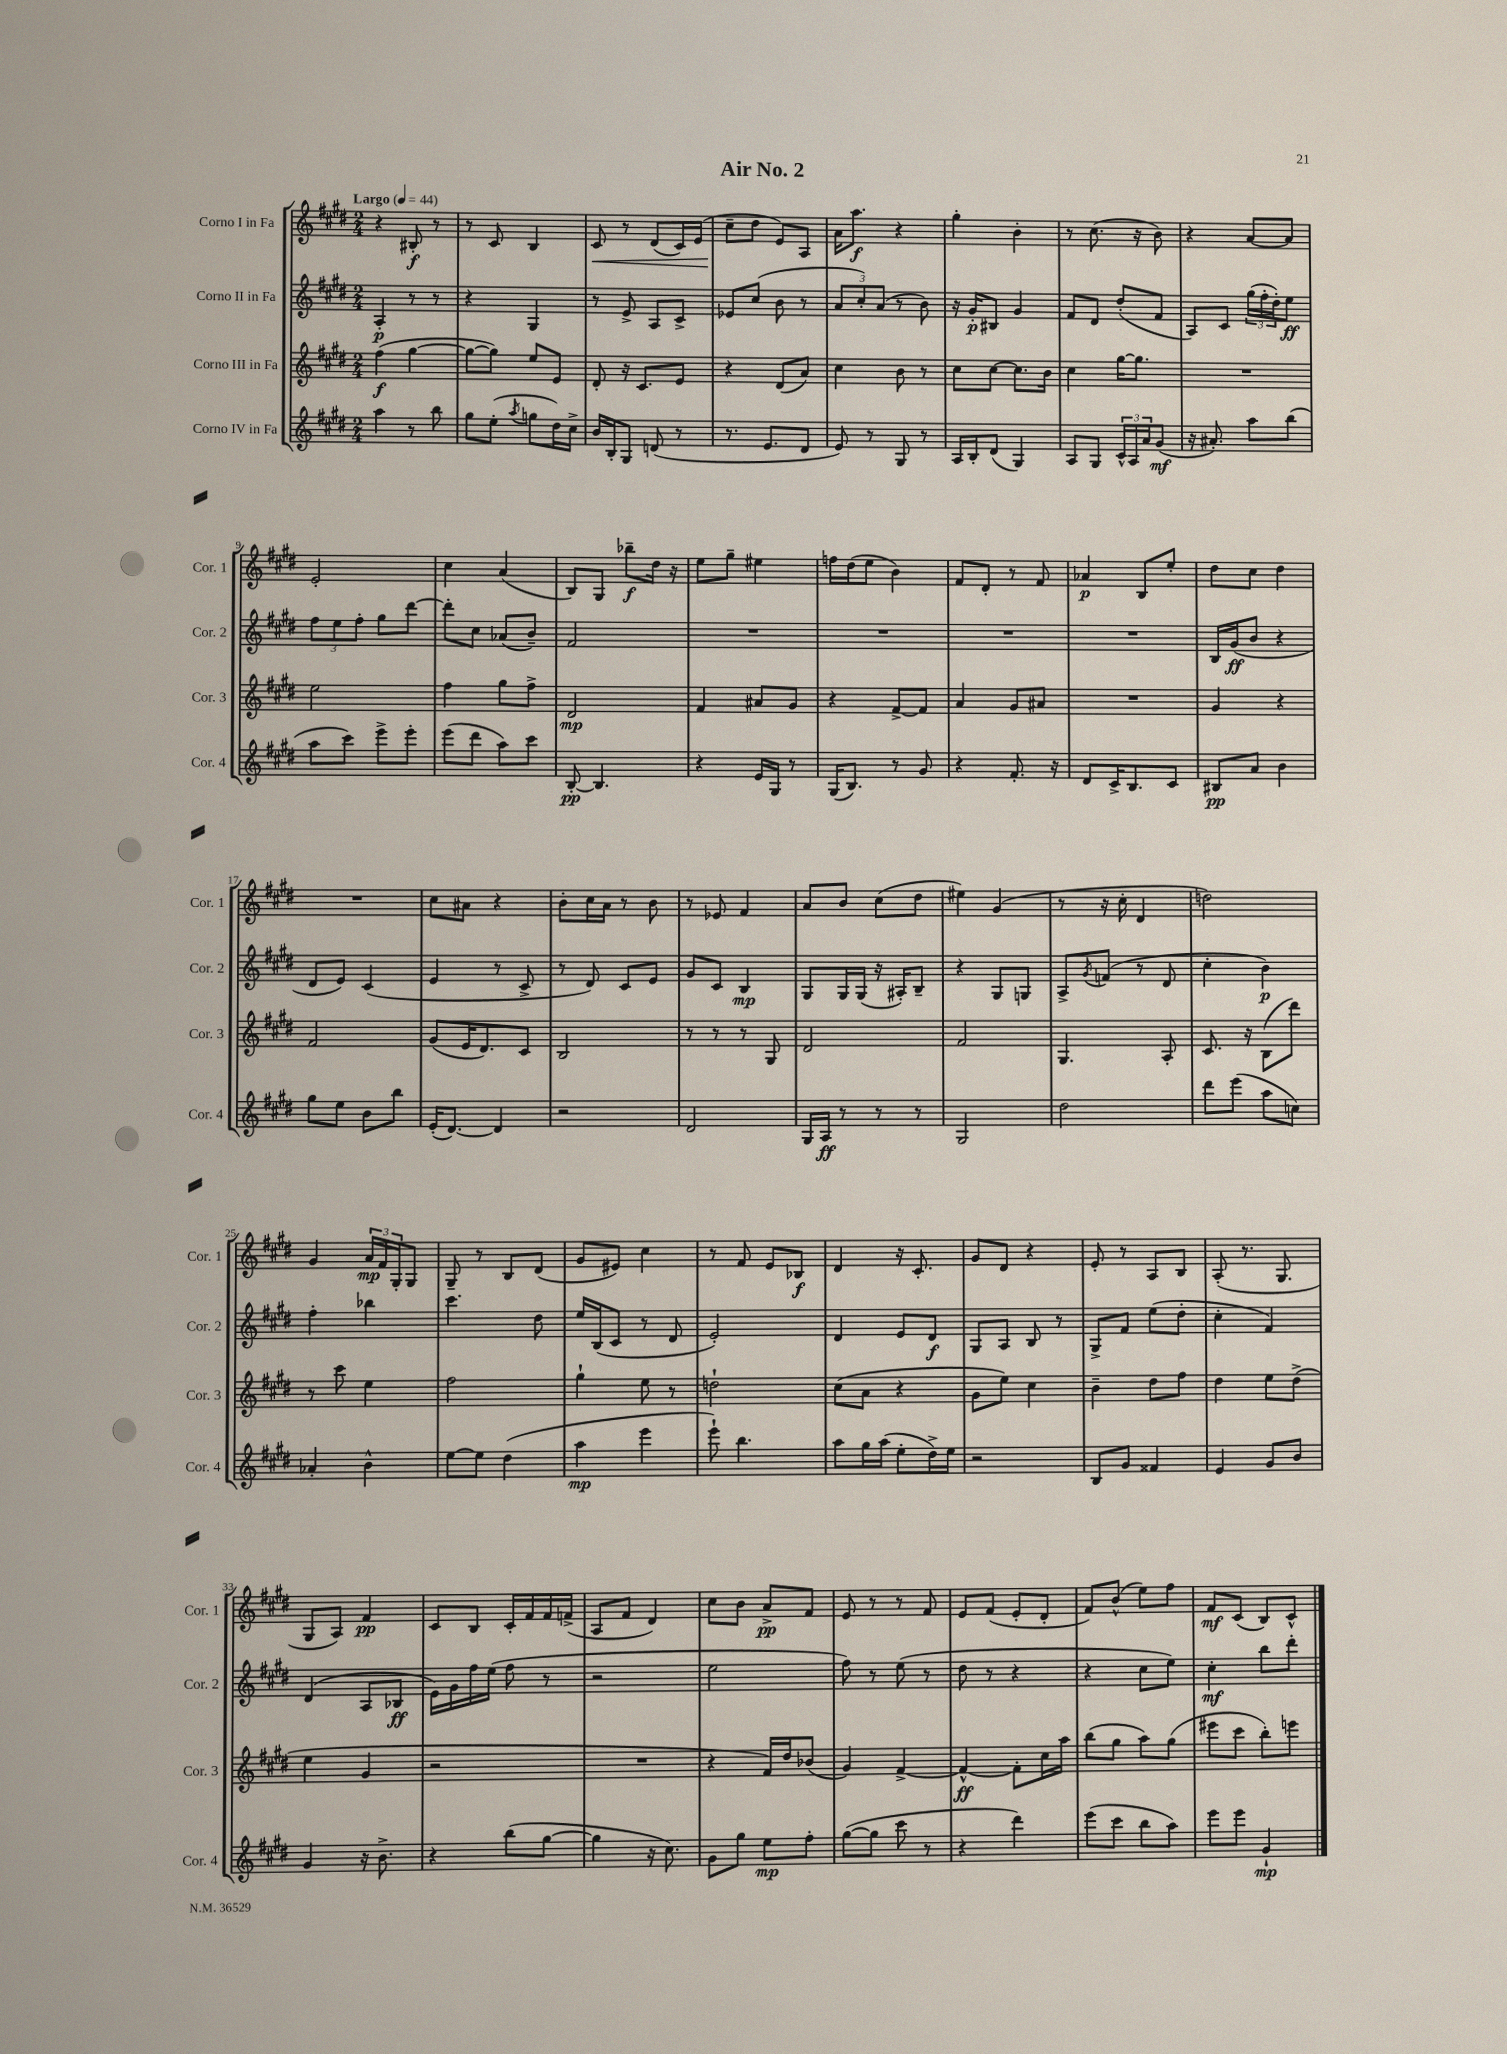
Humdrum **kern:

**kern	**dynam	**kern	**dynam	**kern	**dynam	**kern	**dynam
*part4	*part4	*part3	*part3	*part2	*part2	*part1	*part1
*staff4	*staff4	*staff3	*staff3	*staff2	*staff2	*staff1	*staff1
*I"Corno IV in Fa	*	*I"Corno III in Fa	*	*I"Corno II in Fa	*	*I"Corno I in Fa	*
*I'Cor. 4	*	*I'Cor. 3	*	*I'Cor. 2	*	*I'Cor. 1	*
*clefG2	*	*clefG2	*	*clefG2	*	*clefG2	*
*k[f#c#g#d#]	*	*k[f#c#g#d#]	*	*k[f#c#g#d#]	*	*k[f#c#g#d#]	*
*M2/4	*	*M2/4	*	*M2/4	*	*M2/4	*
*MM44	*	*MM44	*	*MM44	*	*MM44	*
=1	=1	=1	=1	=1	=1	=1	=1
!	!	!	!	!	!	!LO:TX:a:B:t=Largo	!
4aa\	.	(4ff#\	f	4A'/	p	4r	.
8r	.	[4gg#\	.	8r	.	8B#X'/	f
8bb\	.	.	.	8r	.	8r	.
=2	=2	=2	=2	=2	=2	=2	=2
8gg#\L	.	8gg#\L_	.	4r	.	8r	.
(8ee'\J	.	8gg#\J])	.	.	.	8c#/	.
8qaa/	.	.	.	.	.	.	.
8ggn\L	.	8ee/L	.	4G#/	.	4B/	.
16dd#\L)	.	8e/J	.	.	.	.	.
16cc#^\JJ	.	.	.	.	.	.	.
=3	=3	=3	=3	=3	=3	=3	=3
!	!	!	!	!	!	!	!LO:HP:b
16b/LL	.	8d#'/	.	8r	.	8c#/	<
16B'/J	.	.	.	.	.	.	.
8G#/J	.	16r	.	8e^/	.	8r	.
.	.	8.c#/L	.	.	.	.	.
(8dn/	.	.	.	8A/L	.	(8d#/L	.
8r	.	8e/J	.	8c#^/J	.	16c#/L)	.
.	.	.	.	.	.	(16e/JJ	.
=4	=4	=4	=4	=4	=4	=4	=4
8.r	.	4r	.	8e-X/L	.	8cc#~\L	.
.	.	.	.	(8cc#/J	.	8dd#\J	[
8.e/L	.	.	.	.	.	.	.
.	.	(8d#/L	.	8b\	.	8e/L)	.
8d#/J	.	8a/J)	.	8r	.	8A/J	.
=5	=5	=5	=5	=5	=5	=5	=5
8e/)	.	4cc#\	.	12a/L	.	16a\KL	.
.	.	.	.	.	.	8.aa\J	f
.	.	.	.	12cc#'/)	.	.	.
8r	.	.	.	.	.	.	.
.	.	.	.	(12a/J	.	.	.
8G#/	.	8b\	.	8r	.	4r	.
8r	.	8r	.	8b\)	.	.	.
=6	=6	=6	=6	=6	=6	=6	=6
16A/LL	.	8cc#\L	.	16r	.	4gg#'\	.
16B'/J	.	.	.	16g#'/KL	p	.	.
(8d#/J	.	[8cc#\J	.	8B#X/J	.	.	.
4G#/)	.	8.cc#\L]	.	4g#/	.	4b'\	.
.	.	16b\Jk	.	.	.	.	.
=7	=7	=7	=7	=7	=7	=7	=7
8A/L	.	4cc#\	.	8f#/L	.	8r	.
8G#/J	.	.	.	8d#/J	.	(8.cc#\	.
24c#^^/LL	.	[16gg#\KL	.	(8dd#'/L	.	.	.
24A/	.	.	.	.	.	.	.
.	.	8.gg#\J]	.	.	.	16r	.
24a/J	.	.	.	.	.	.	.
(8g#/J	mf	.	.	8f#/J	.	8b\)	.
=8	=8	=8	=8	=8	=8	=8	=8
16r	.	2r	.	8A/L)	.	4r	.
8.a#X'/)	.	.	.	.	.	.	.
.	.	.	.	8c#/J	.	.	.
8aa\L	.	.	.	(24gg#\LL	.	[8a/L	.
.	.	.	.	24ff#'\	.	.	.
.	.	.	.	24dd#'\J)	.	.	.
(8bb\J	.	.	.	8ee\J	ff	8a/J]	.
!!LO:LB:g=z
=9	=9	=9	=9	=9	=9	=9	=9
8aa\L	.	2ee\	.	12ff#\L	.	2e'/	.
.	.	.	.	12ee\	.	.	.
8ccc#\J)	.	.	.	.	.	.	.
.	.	.	.	12ff#'\J	.	.	.
8eee^\L	.	.	.	8gg#\L	.	.	.
8eee'\J	.	.	.	[8ddd#\J	.	.	.
=10	=10	=10	=10	=10	=10	=10	=10
(8eee\L	.	4ff#\	.	8ddd#'\L]	.	4cc#\	.
8ddd#\J	.	.	.	8cc#\J	.	.	.
8aa\L)	.	8gg#\L	.	(8a-X/L	.	(4a/	.
8ccc#\J	.	8ff#^\J	.	8b~/J)	.	.	.
=11	=11	=11	=11	=11	=11	=11	=11
[8B'/	pp	2d#/	mp	2f#/	.	8B/L)	.
4.B/]	.	.	.	.	.	8G#/J	.
.	.	.	.	.	.	8bb-X~\L	f
.	.	.	.	.	.	16dd#\Jk	.
.	.	.	.	.	.	16r	.
=12	=12	=12	=12	=12	=12	=12	=12
4r	.	4f#/	.	2r	.	8ee\L	.
.	.	.	.	.	.	8gg#~\J	.
16e/LL	.	8a#X/L	.	.	.	4ee#X\	.
16G#/JJ	.	.	.	.	.	.	.
8r	.	8g#/J	.	.	.	.	.
=13	=13	=13	=13	=13	=13	=13	=13
(16G#/KL	.	4r	.	2r	.	16ffn\LL	.
8.B/J)	.	.	.	.	.	(16dd#\J	.
.	.	.	.	.	.	8ee\J	.
8r	.	[8f#^/L	.	.	.	4b\)	.
8g#/	.	8f#/J]	.	.	.	.	.
=14	=14	=14	=14	=14	=14	=14	=14
4r	.	4a/	.	2r	.	8f#/L	.
.	.	.	.	.	.	8d#'/J	.
8.f#'/	.	8g#/L	.	.	.	8r	.
.	.	8a#X/J	.	.	.	8f#/	.
16r	.	.	.	.	.	.	.
=15	=15	=15	=15	=15	=15	=15	=15
8d#/L	.	2r	.	2r	.	4a-X/	p
16c#^/K	.	.	.	.	.	.	.
8.B/	.	.	.	.	.	.	.
.	.	.	.	.	.	8B/L	.
8c#/J	.	.	.	.	.	8ee'/J	.
=16	=16	=16	=16	=16	=16	=16	=16
8B#X/L	pp	4g#/	.	16B/LL	.	8dd#\L	.
.	.	.	.	(16g#/J	ff	.	.
8a/J	.	.	.	8b/J	.	8cc#\J	.
4b\	.	4r	.	4r	.	4dd#\	.
!!LO:LB:g=z
=17	=17	=17	=17	=17	=17	=17	=17
8gg#\L	.	2f#/	.	8d#/L	.	2r	.
8ee\J	.	.	.	8e/J)	.	.	.
8b\L	.	.	.	(4c#/	.	.	.
8bb\J	.	.	.	.	.	.	.
=18	=18	=18	=18	=18	=18	=18	=18
(16e'/KL	.	(8g#/L	.	4e/	.	8cc#\L	.
[8.d#/J)	.	.	.	.	.	.	.
.	.	16e/K	.	.	.	8a#X\J	.
.	.	8.d#/)	.	.	.	.	.
4d#/]	.	.	.	8r	.	4r	.
.	.	8c#/J	.	8c#^/	.	.	.
=19	=19	=19	=19	=19	=19	=19	=19
2r	.	2B/	.	8r	.	8b'\L	.
.	.	.	.	8d#/)	.	16cc#\L	.
.	.	.	.	.	.	16a\JJ	.
.	.	.	.	8c#/L	.	8r	.
.	.	.	.	8e/J	.	8b\	.
=20	=20	=20	=20	=20	=20	=20	=20
2d#/	.	8r	.	8g#/L	.	8r	.
.	.	8r	.	8c#/J	.	8e-X/	.
.	.	8r	.	4B/	mp	4f#/	.
.	.	8G#/	.	.	.	.	.
=21	=21	=21	=21	=21	=21	=21	=21
16G#/LL	.	2d#/	.	8G#/L	.	8a/L	.
16A/JJ	ff	.	.	.	.	.	.
8r	.	.	.	16G#/L	.	8b/J	.
.	.	.	.	(16G#/JJ	.	.	.
8r	.	.	.	16r	.	(8cc#\L	.
.	.	.	.	16A#X'/KL)	.	.	.
8r	.	.	.	8B~/J	.	8dd#\J	.
=22	=22	=22	=22	=22	=22	=22	=22
2G#/	.	2f#/	.	4r	.	4ee#X\)	.
.	.	.	.	8G#/L	.	(4g#/	.
.	.	.	.	8Gn/J	.	.	.
=23	=23	=23	=23	=23	=23	=23	=23
2dd#\	.	4.G#/	.	8A^/L	.	8r	.
.	.	.	.	8qg#/	.	.	.
.	.	.	.	(8fn/J	.	16r	.
.	.	.	.	.	.	16cc#'\	.
.	.	.	.	8r	.	4d#/	.
.	.	8A'/	.	8d#/	.	.	.
=24	=24	=24	=24	=24	=24	=24	=24
8ddd#\L	.	8.c#/	.	4cc#'\	.	2ddn\)	.
(8eee\J	.	.	.	.	.	.	.
.	.	16r	.	.	.	.	.
8aa\L	.	(8B\L	.	4b\)	p	.	.
8ccn\J)	.	8ddd#\J)	.	.	.	.	.
!!LO:LB:g=z
=25	=25	=25	=25	=25	=25	=25	=25
4a-X'/	.	8r	.	4ff#'\	.	4g#/	.
.	.	8ccc#\	.	.	.	.	.
4b^^\	.	4ee\	.	4bb-X\	.	24a/LL	mp
.	.	.	.	.	.	24f#/	.
.	.	.	.	.	.	24G#'/J	.
.	.	.	.	.	.	8G#/J	.
=26	=26	=26	=26	=26	=26	=26	=26
[8ee\L	.	2ff#\	.	4.ccc#\	.	8G#~/	.
8ee\J]	.	.	.	.	.	8r	.
(4dd#\	.	.	.	.	.	8B/L	.
.	.	.	.	8dd#\	.	(8d#/J	.
=27	=27	=27	=27	=27	=27	=27	=27
4aa\	mp	4gg#`\	.	16ee/LL	.	8g#/L	.
.	.	.	.	(16B/J	.	.	.
.	.	.	.	8c#/J	.	8e#X/J)	.
4eee\	.	8ee\	.	8r	.	4cc#\	.
.	.	8r	.	8d#/	.	.	.
=28	=28	=28	=28	=28	=28	=28	=28
8eee`\)	.	2ddn`\	.	2e'/)	.	8r	.
4.bb\	.	.	.	.	.	8f#/	.
.	.	.	.	.	.	8e/L	.
.	.	.	.	.	.	8B-X/J	f
=29	=29	=29	=29	=29	=29	=29	=29
8aa\L	.	(8cc#\L	.	4d#/	.	4d#/	.
16gg#\L	.	8a\J	.	.	.	.	.
(16aa\JJ	.	.	.	.	.	.	.
8ee'\L	.	4r	.	8e/L	.	16r	.
.	.	.	.	.	.	8.c#'/	.
16dd#^\L)	.	.	.	8d#/J	f	.	.
16ee\JJ	.	.	.	.	.	.	.
=30	=30	=30	=30	=30	=30	=30	=30
2r	.	8g#\L	.	8G#/L	.	8g#/L	.
.	.	8ee\J)	.	8A/J	.	8d#/J	.
.	.	4cc#\	.	8B/	.	4r	.
.	.	.	.	8r	.	.	.
=31	=31	=31	=31	=31	=31	=31	=31
8B/L	.	4b~\	.	8G#^/L	.	8e'/	.
8g#/J	.	.	.	8f#/J	.	8r	.
4f##X/	.	8dd#\L	.	(8ee\L	.	8A/L	.
.	.	8ff#\J	.	8dd#'\J	.	8B/J	.
=32	=32	=32	=32	=32	=32	=32	=32
4e/	.	4dd#\	.	4cc#'\	.	(8A'/	.
.	.	.	.	.	.	8.r	.
8g#/L	.	8ee\L	.	4f#/)	.	.	.
.	.	.	.	.	.	8.G#/	.
8b/J	.	(8dd#^\J	.	.	.	.	.
!!LO:LB:g=z
=33	=33	=33	=33	=33	=33	=33	=33
4g#/	.	4ee\	.	(4d#/	.	8G#/L	.
.	.	.	.	.	.	8A/J)	.
16r	.	4g#/	.	8A/L	.	4f#/	pp
8.b^\	.	.	.	.	.	.	.
.	.	.	.	8B-X/J	ff	.	.
=34	=34	=34	=34	=34	=34	=34	=34
4r	.	2r	.	16e\LL)	.	8c#/L	.
.	.	.	.	16g#\	.	.	.
.	.	.	.	16ff#\	.	8B/J	.
.	.	.	.	(16ee\JJ	.	.	.
(8bb\L	.	.	.	8ff#\	.	16c#'/LL	.
.	.	.	.	.	.	16f#/	.
[8gg#\J	.	.	.	8r	.	16f#/	.
.	.	.	.	.	.	(16fn^/JJ	.
=35	=35	=35	=35	=35	=35	=35	=35
4gg#\]	.	2r	.	2r	.	8A/L	.
.	.	.	.	.	.	8f#/J	.
16r	.	.	.	.	.	4d#/)	.
8.cc#\)	.	.	.	.	.	.	.
=36	=36	=36	=36	=36	=36	=36	=36
8g#\L	.	4r	.	2ee\	.	8cc#\L	.
8gg#\J	.	.	.	.	.	8b\J	.
8ee\L	mp	16f#/LL)	.	.	.	8a^/L	pp
.	.	16dd#/J	.	.	.	.	.
8ff#'\J	.	(8b-X/J	.	.	.	8f#/J	.
=37	=37	=37	=37	=37	=37	=37	=37
([8gg#\L	.	4g#/)	.	8ff#\)	.	8e/	.
8gg#\J]	.	.	.	8r	.	8r	.
8ccc#\	.	[4f#^/	.	(8ee\	.	8r	.
8r	.	.	.	8r	.	8f#/	.
=38	=38	=38	=38	=38	=38	=38	=38
4r	.	4f#^^/_	ff	8dd#\	.	8e/L	.
.	.	.	.	8r	.	(8f#/J	.
4ddd#\)	.	8f#'\L]	.	4r	.	8e'/L	.
.	.	16cc#\L	.	.	.	8d#'/J	.
.	.	16aa\JJ	.	.	.	.	.
=39	=39	=39	=39	=39	=39	=39	=39
(8eee\L	.	(8bb\L	.	4r	.	8f#/L)	.
8ccc#\J	.	8gg#\J	.	.	.	(8b^^/J	.
8bb\L	.	8aa\L)	.	8cc#\L	.	8ee\L)	.
8aa\J)	.	(8gg#\J	.	8ee\J)	.	8ff#\J	.
=40	=40	=40	=40	=40	=40	=40	=40
8eee\L	.	8eee#X\L	.	4cc#'\	mf	8f#/L	mf
8eee\J	.	8ccc#\J	.	.	.	(8c#/J	.
4g#`/	mp	8bb'\L)	.	8bb\L	.	8B/L)	.
.	.	8eeen\J	.	8ddd#'\J	.	8c#^^/J	.
==	==	==	==	==	==	==	==
*-	*-	*-	*-	*-	*-	*-	*-
